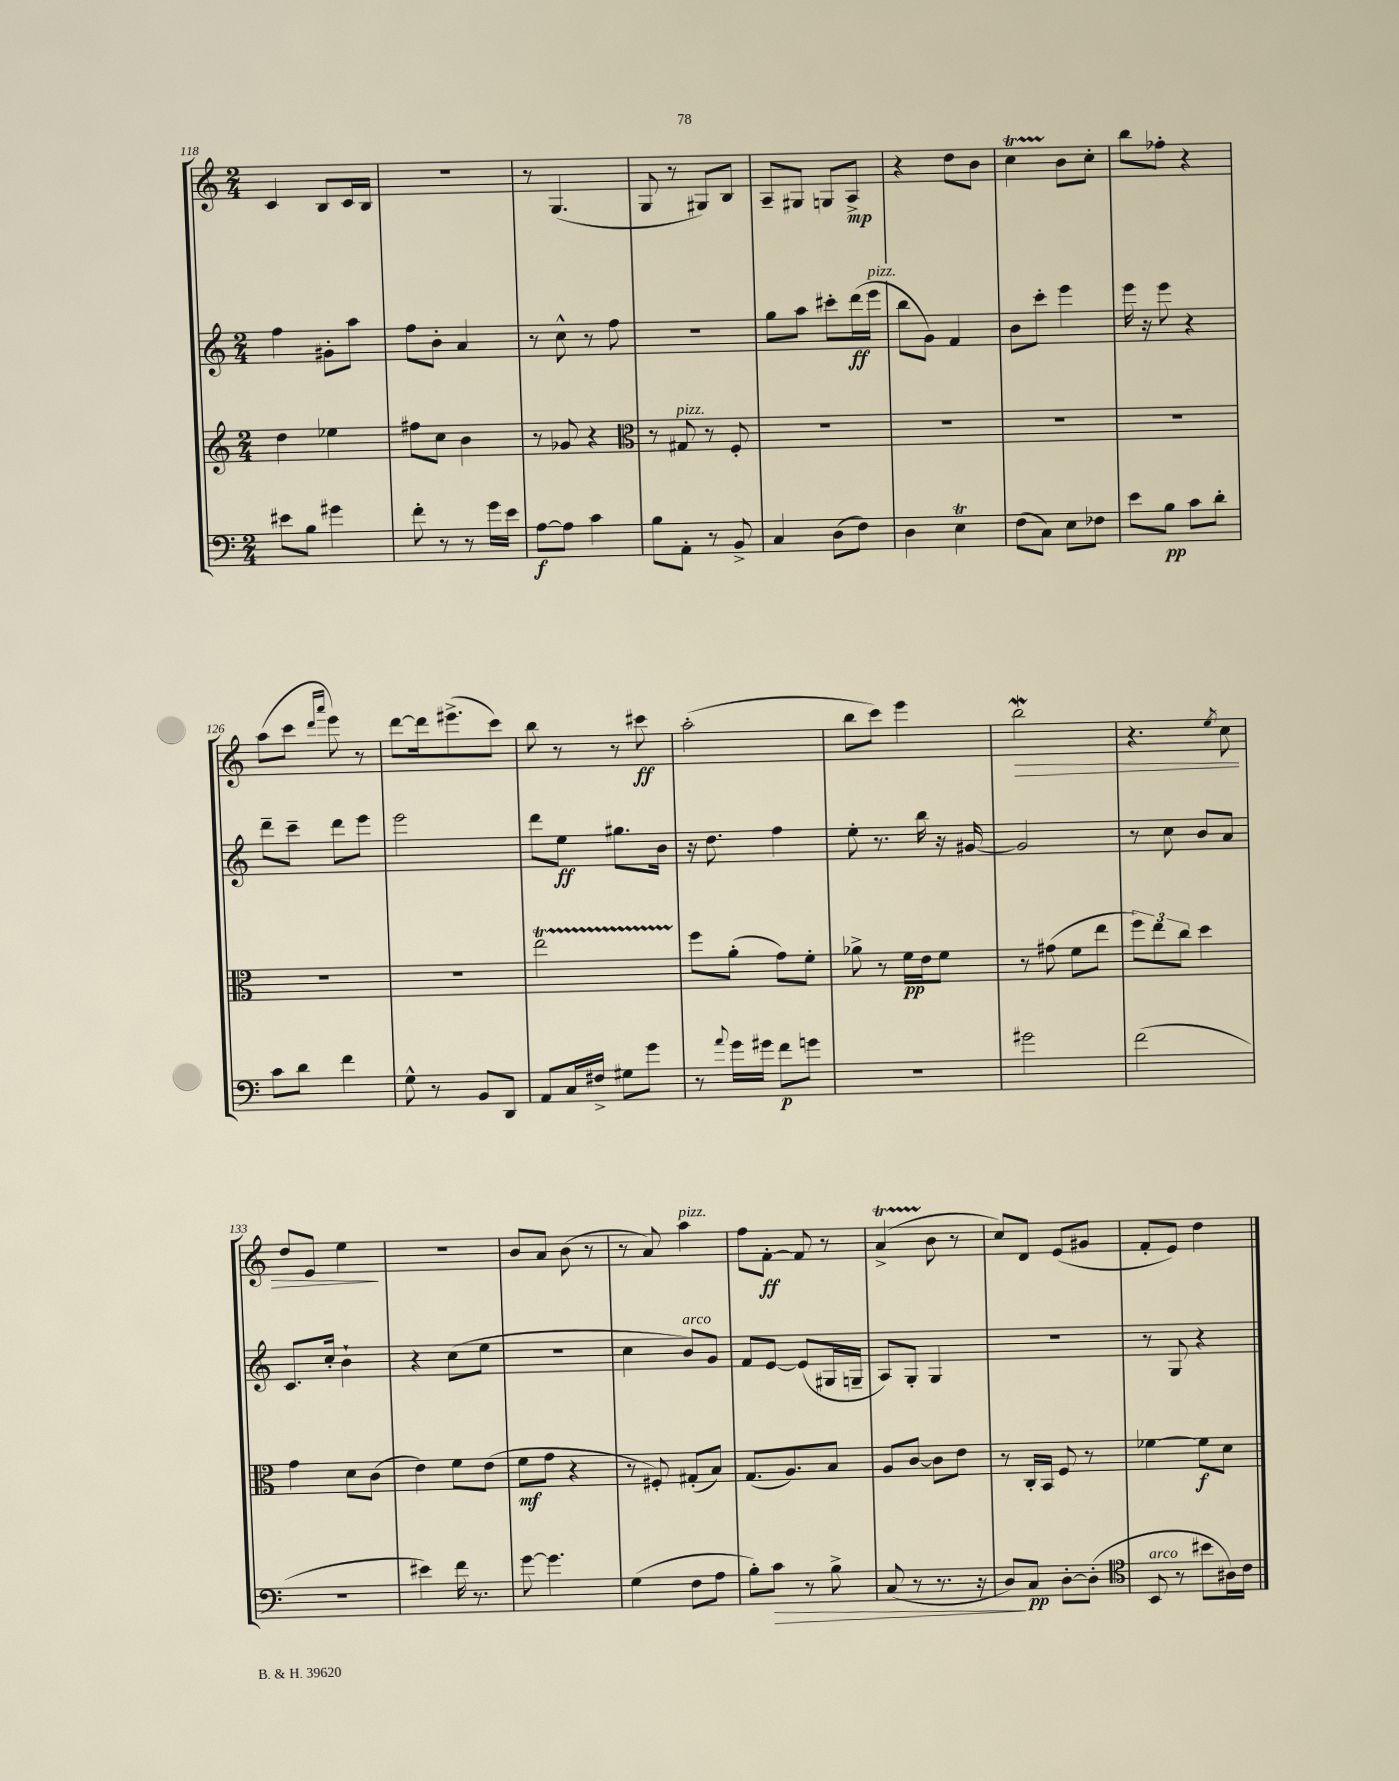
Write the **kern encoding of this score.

**kern	**kern	**kern	**kern
*staff4	*staff3	*staff2	*staff1
*clefF4	*clefG2	*clefG2	*clefG2
*k[]	*k[]	*k[]	*k[]
*M2/4	*M2/4	*M2/4	*M2/4
8e#\L	4dd\	4ff\	4c/
8B\J	.	.	.
4g#\	4ee-\	8g#'\L	8B/L
.	.	8aa\J	16c/L
.	.	.	16B/JJ
=	=	=	=
8f'\	8ff#\L	8ff\L	2r
8r	8cc\J	8b'\J	.
8r	4b\	4a/	.
16g\LL	.	.	.
16e\JJ	.	.	.
=	=	=	=
[8A\L	8r	8r	8r
8A\]J	8g-/	8cc^^\	(4.G/
4c\	4r	8r	.
.	.	8ff\	.
=	=	=	=
*	*clefC3	*	*
8B\L	8r	2r	8G/
8AA'\J	8G#/	.	8r
8r	8r	.	8G#/L)
8BB^/	8F'/	.	8B/J
=	=	=	=
4C/	2r	8gg\L	8A~/L
.	.	8aa\J	8G#/J
(8D\L	.	8ccc#'\L	8G/L
8F\J)	.	(16ddd\L	8A^/J
.	.	16eee\JJ	.
=	=	=	=
4D\	2r	8bb\L	4r
.	.	8g\J)	.
4E\	.	4f/	8dd\L
.	.	.	8b\J
=	=	=	=
(8F\L	2r	8b\L	4cc\
8C\J)	.	8ccc'\J	.
8E\L	.	4eee\	8b\L
8F-\J	.	.	8cc'\J
=	=	=	=
8e\L	2r	16eee\	8bb\L
.	.	16r	.
8B\J	.	8eee\	8ff-'\J
8c\L	.	4r	4r
8d'\J	.	.	.
=	=	=	=
8c\L	2r	8ddd~\L	(8aa\L
8d\J	.	8ccc~\J	8ccc\J
.	.	.	16qqddd/LL
.	.	.	16qqaaa/JJ
4f\	.	8ddd\L	8eee\)
.	.	8eee\J	8r
=	=	=	=
8G^^\	2r	2eee\	[8ddd\L
8r	.	.	16ddd\]k
.	.	.	(8.eee#^\
8BB/L	.	.	.
8DD/J	.	.	8ccc\J)
=	=	=	=
8AA/L	2ee\	8ddd\L	8bb\
16C/L	.	8ee\J	8r
16F#^/JJ	.	.	.
8G#\L	.	8.gg#\L	8r
8g\J	.	.	8ccc#\
.	.	16b\Jk	.
=	=	=	=
8r	8ff\L	16r	(2aa'\
.	.	8.dd\	.
8qqa/	.	.	.
16g\LL	(8a'\J	.	.
16g#\JJ	.	.	.
8f\L	8g\L)	4ff\	.
8g\J	8f'\J	.	.
=	=	=	=
2r	8a-^\	8ee'\	8bb\L
.	8r	8.r	8ccc\J)
.	16f\LL	.	4eee\
.	16e\J	16bb\	.
.	8f\J	16r	.
.	.	[16g#/	.
=	=	=	=
2g#\	8r	2g#/]	2bb\
.	(8g#\	.	.
.	8f\L	.	.
.	8ee\J	.	.
=	=	=	=
(2f\	12ff\L)	8r	4.r
.	12ee\	.	.
.	.	8cc\	.
.	12cc\J	.	.
.	4dd\	8b/L	.
.	.	.	8qee/
.	.	8a/J	8cc\
=	=	=	=
2r	4g\	8.c/L	8dd/L
.	.	.	8e/J
.	.	16cc'/Jk	.
.	8d\L	4b`\	4ee\
.	(8c\J	.	.
=	=	=	=
4e#\)	4e\)	4r	2r
16f\	8f\L	(8cc\L	.
8.r	.	.	.
.	(8e\J	8ee\J	.
=	=	=	=
[8g\	8f\L	2r	8b/L
4.g\]	8g\J	.	8a/J
.	4r	.	(8b\
.	.	.	8r
=	=	=	=
(4G\	8r	4cc\	8r
.	8F#'/)	.	8a/)
8F\L	(8G#'/L	8b/L)	4aa\
8A\J	8B/J)	8g/J	.
=	=	=	=
8B'\L)	(8.G/L	8f/L	8ff\L
8c\J	.	[8e/J	[8f'\J
.	8.A/)	.	.
8r	.	(8e/]L	8f/]
8B^\	8B/J	16G#/L	8r
.	.	16G~/JJ	.
=	=	=	=
(8C/	8A/L	8A/L)	(4a^/
8r	[8c/J	8G'/J	.
8.r	8c\]L	4G/	8b\
.	8e\J	.	8r
16r	.	.	.
=	=	=	=
8D/L)	8r	2r	8cc/L)
8C/J	16C'/LL	.	8d/J
.	16BB/JJ	.	.
[8D'\L	8F/	.	(8e/L
(8D'\]J	8r	.	8g#/J
=	=	=	=
*clefC4	*	*	*
8BB/	[4f-\	8r	8f'/L
8r	.	8G/	8e/J)
8b#\L	8f-\]L	4r	4dd\
16A#\L)	8d\J	.	.
16c\JJ	.	.	.
==	==	==	==
*-	*-	*-	*-
